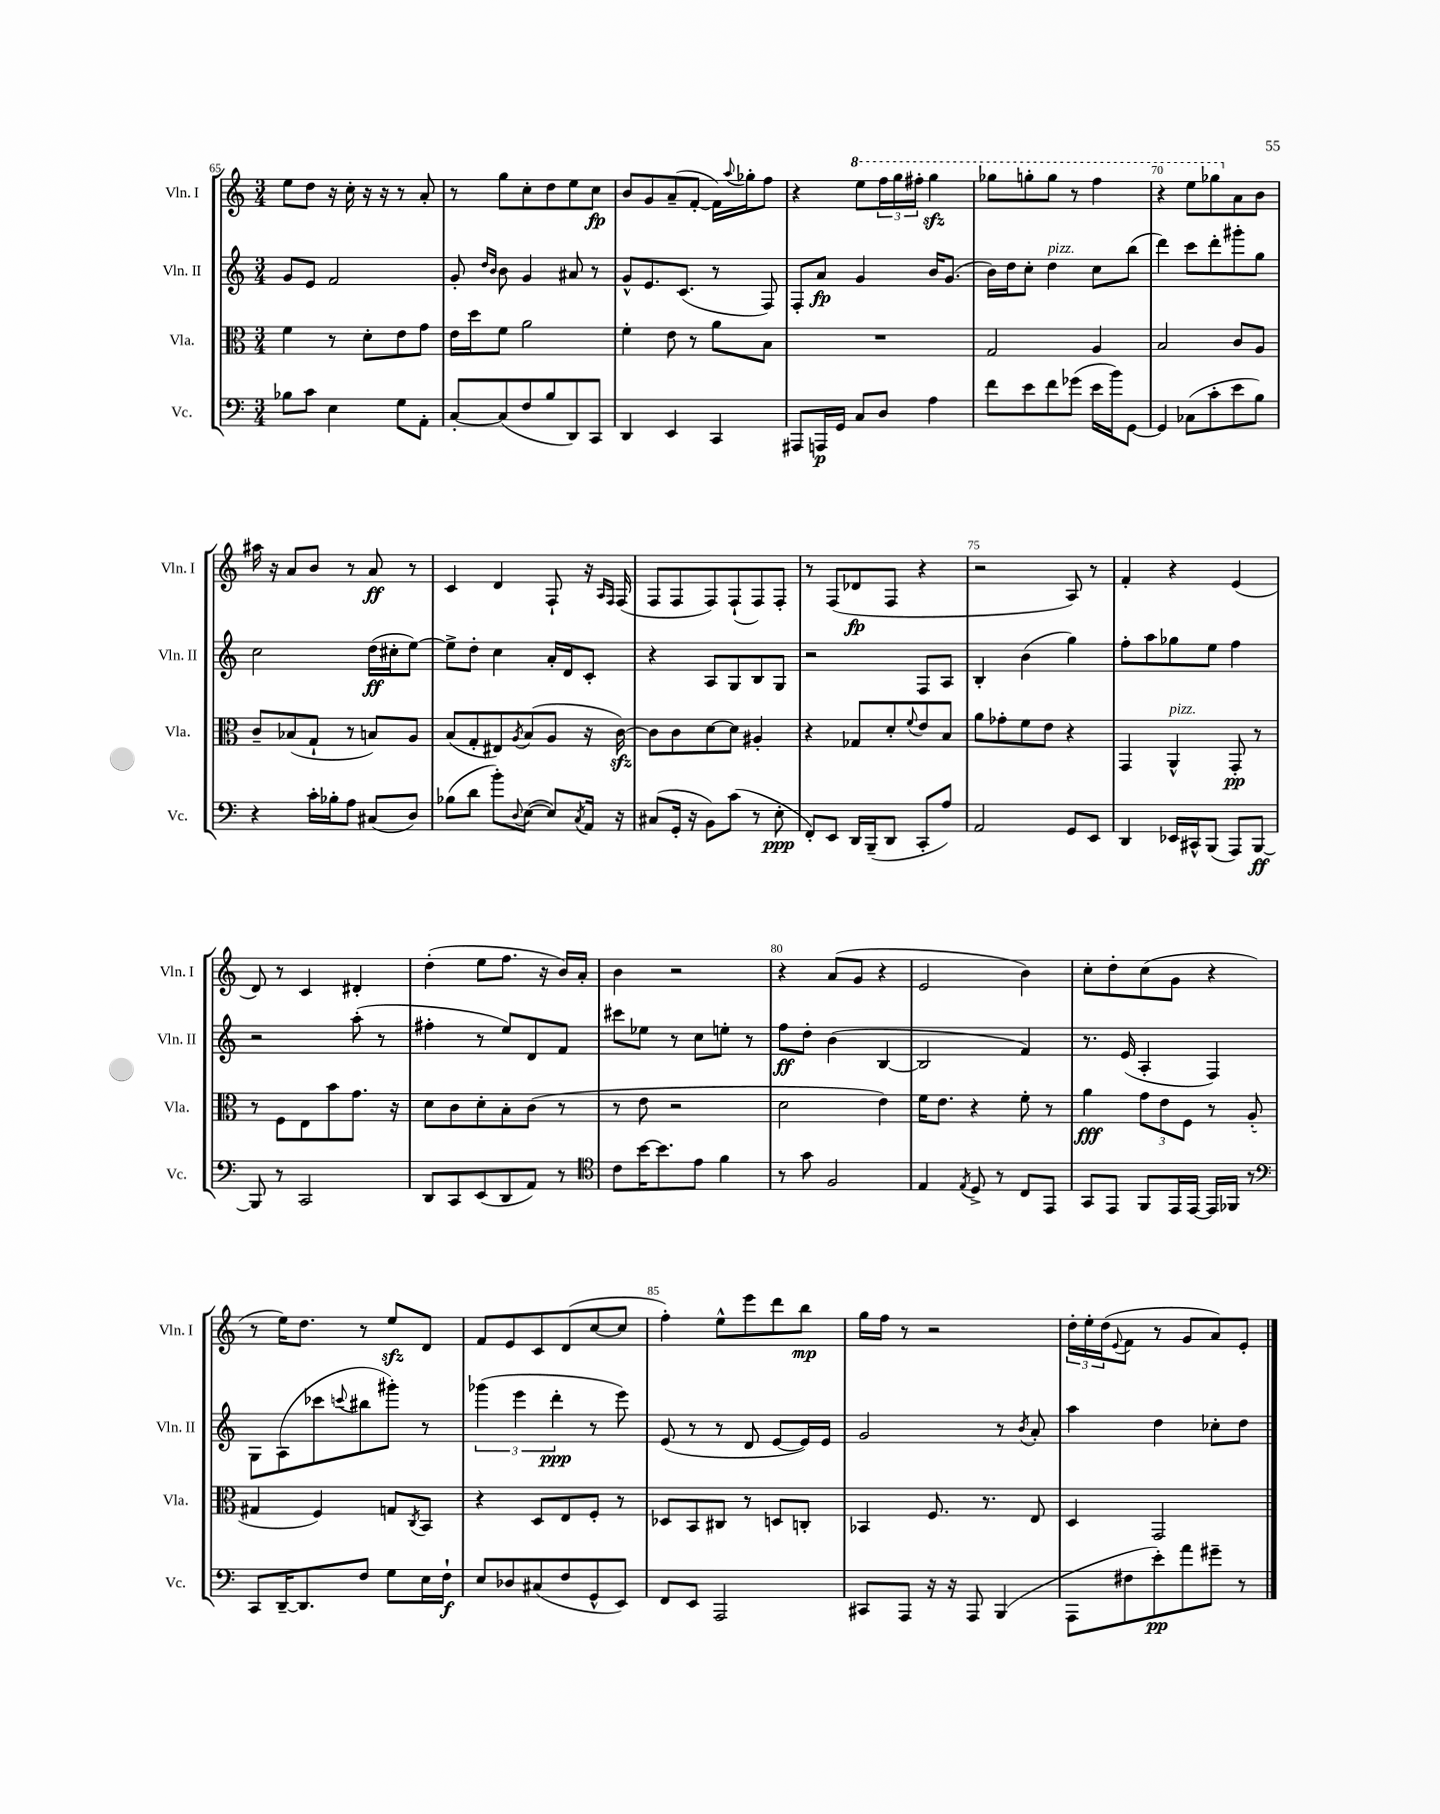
<<
\new StaffGroup <<
\new Staff = "s0" \with { instrumentName = "Vln. I" shortInstrumentName = "Vln. I" } {
    \clef treble \key c \major \numericTimeSignature \time 3/4
    e''8 d''8 r16 c''16-. r16 r16 r8 a'8-. |
    r8 g''8 c''8-. d''8 e''8 c''8\fp |
    b'8 g'8 a'8--( f'8~-. f'16) \appoggiatura { a''8 } ges''16-. f''8 |
    r4 \ottava #1 e'''8 \tuplet 3/2 { f'''16 g'''16 fis'''16-. } g'''4\sfz |
    ges'''8 g'''8-. g'''8 r8 f'''4 |
    r4 e'''8 ges'''8 \ottava #0 a'8 b'8 |
    ais''16 r16 a'8 b'8 r8 a'8\ff r8 |
    c'4 d'4 f8-! r16 \grace { a16 f16 } f16( |
    f8 f8 f8) f8-!( f8) f8-. |
    r8 f8( des'8\fp f8 r4 |
    r2 a8) r8 |
    f'4-. r4 e'4( |
    d'8) r8 c'4 dis'4-. |
    d''4-.( e''8 f''8. r16 b'16) a'16-. |
    b'4 r2 |
    r4 a'8( g'8 r4 |
    e'2 b'4) |
    c''8-. d''8-. c''8( g'8 r4 |
    r8 e''16) d''8. r8 e''8\sfz d'8 |
    f'8 e'8 c'8 d'8( c''8~ c''8 |
    f''4-.) e''8-^ e'''8 d'''8 b''8\mp |
    g''16 f''16 r8 r2 |
    \tuplet 3/2 { d''16-. e''16-. d''16( } \appoggiatura { e'8 } f'8 r8 g'8 a'8) e'8-. \bar "|." |
}
\new Staff = "s1" \with { instrumentName = "Vln. II" shortInstrumentName = "Vln. II" } {
    \clef treble \key c \major \numericTimeSignature \time 3/4
    g'8 e'8 f'2 |
    g'8-. \grace { d''16 b'16 } b'8 g'4 ais'8 r8 |
    g'8-^ e'8. c'8.( r8 f8) |
    f8-. a'8\fp g'4 b'16 g'8.( |
    b'16) d''16 c''8-. d''4^\markup { \italic "pizz." } c''8 b''8( |
    d'''4) c'''8 d'''8-. gis'''8-. g''8 |
    c''2 d''16\ff( cis''16-. e''8~) |
    e''8-> d''8-. c''4 a'16-. d'16 c'8-. |
    r4 a8 g8 b8 g8 |
    r2 f8 a8 |
    b4-. b'4( g''4) |
    f''8-. a''8 ges''8 e''8 f''4 |
    r2 a''8-.( r8 |
    fis''4-. r8 e''8) d'8 f'8 |
    cis'''8 ees''8 r8 c''8 e''8-. r8 |
    f''8\ff d''8-. b'4( b4~ |
    b2 f'4) |
    r8. e'16( a4-. f4) |
    g8 a8( ces'''8 \appoggiatura { c'''8 } bis''8 gis'''8-.) r8 |
    \tuplet 3/2 { ges'''4( e'''4 d'''4-.\ppp } r8 e'''8) |
    e'8( r8 r8 d'8 e'8~ e'16) e'16 |
    g'2 r8 \acciaccatura { b'8 } a'8-. |
    a''4 d''4 ces''8-. d''8 \bar "|." |
}
\new Staff = "s2" \with { instrumentName = "Vla." shortInstrumentName = "Vla." } {
    \clef alto \key c \major \numericTimeSignature \time 3/4
    f'4 r8 d'8-. e'8 g'8 |
    e'16 d''16 f'8 a'2 |
    f'4-. e'8 r8 a'8 b8 |
    R2. |
    g2 a4 |
    b2 c'8 a8 |
    c'8-- bes8( g8-! r8 b8) a8 |
    b8( g8-. eis8) \acciaccatura { a8 } b8( a8 r16 c'16~\sfz) |
    c'8 c'8 d'8~ d'8 ais4-. |
    r4 ges8 d'8-. \appoggiatura { f'8 } e'8 b8 |
    a'8 ges'8-. f'8 e'8 r4 |
    g,4 a,4-^^\markup { \italic "pizz." } g,8-.\pp r8 |
    r8 f8 e8 b'8 g'8. r16 |
    d'8 c'8 d'8-. b8-. c'8( r8 |
    r8 e'8 r2 |
    d'2 e'4) |
    f'16 e'8. r4 f'8-. r8 |
    a'4\fff \tuplet 3/2 { g'8 e'8 f8 } r8 a8-.( |
    gis4 f4) g8 \acciaccatura { c8 } b,8 |
    r4 d8 e8 f8-. r8 |
    des8 b,8 cis8 r8 d8 c8-. |
    bes,4 f8. r8. e8 |
    d4 g,2 \bar "|." |
}
\new Staff = "s3" \with { instrumentName = "Vc." shortInstrumentName = "Vc." } {
    \clef bass \key c \major \numericTimeSignature \time 3/4
    bes8 c'8 e4 g8 a,8-. |
    c8~-. c8( f8 b8 d,8) c,8 |
    d,4 e,4 c,4 |
    ais,,8 a,,16\p g,16 c8 d8 a4 |
    f'8 e'8 f'8 ges'8( e'16 b'16) g,8~ |
    g,4 ces8( c'8-. e'8 b8) |
    r4 c'16-. bes16-. a8 cis8( d8) |
    bes8( d'8 b'8-.) \appoggiatura { d8 } e8~( e8) \acciaccatura { c8 } a,16 r16 |
    cis8( g,16-. r16 b,8) c'8( r8 e8-.\ppp |
    f,8-.) e,8 d,16 b,,16--( d,8 c,8-. a8) |
    a,2 g,8 e,8 |
    d,4 ees,16 cis,16-^ b,,8( a,,8) b,,8~\ff |
    b,,8 r8 c,2 |
    d,8 c,8 e,8( d,8 a,8) r8 |
    \clef tenor c'8 b'16~ b'8. e'8 f'4 |
    r8 g'8 f2 |
    e4 \acciaccatura { e8 } d8-> r8 c8 e,8 |
    g,8 e,8 f,8 e,16 e,16~ e,16 fes,16 r8 |
    \clef bass c,8 d,16~-- d,8. f8 g8 e16 f16-!\f |
    e8 des8 cis8( f8 g,8-^ e,8) |
    f,8 e,8 a,,2 |
    cis,8 a,,8 r16 r16 a,,8 b,,4( |
    a,,8 fis8 e'8-.\pp) a'8 gis'8-- r8 \bar "|." |
}
>>
>>
\layout { \context { \Score currentBarNumber = #65 \override BarNumber.break-visibility = ##(#f #t #t) barNumberVisibility = #(every-nth-bar-number-visible 5) } }
